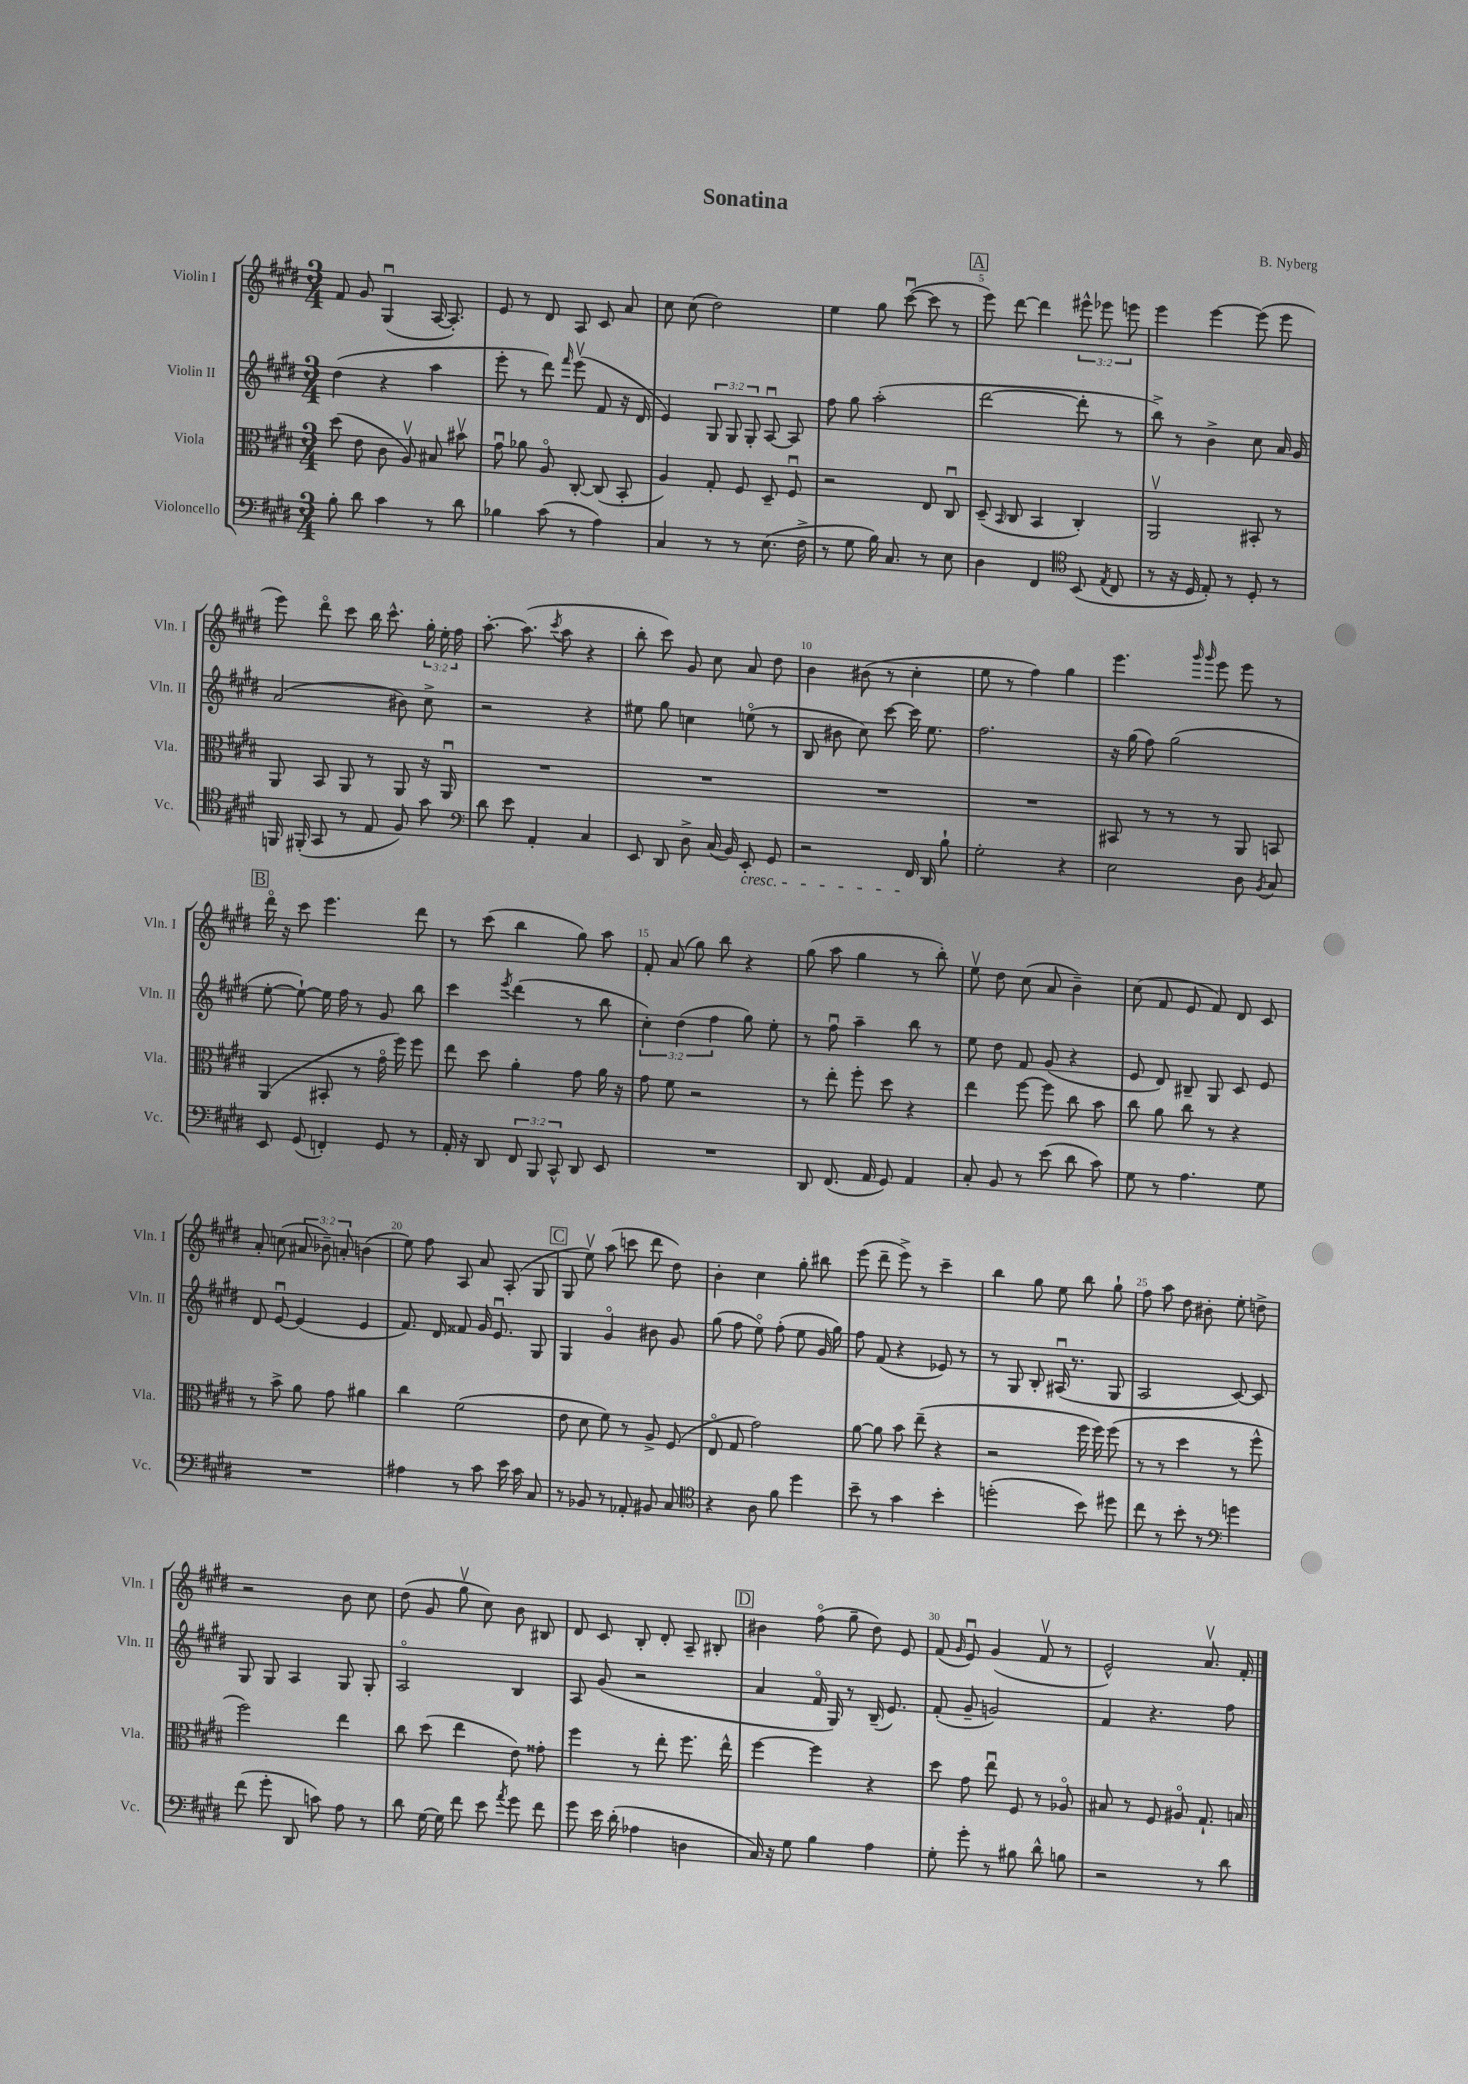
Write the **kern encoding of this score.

**kern	**kern	**kern	**kern
*staff4	*staff3	*staff2	*staff1
*clefF4	*clefC3	*clefG2	*clefG2
*k[f#c#g#d#]	*k[f#c#g#d#]	*k[f#c#g#d#]	*k[f#c#g#d#]
*M3/4	*M3/4	*M3/4	*M3/4
8B'\	(8dd#\	(4dd#\	8f#/
8d#\	8e\	.	8g#/
4c#\	8c#\	4r	(4G#u/
.	8Av/)	.	.
8r	8B#/	4aa\	[16A/
.	.	.	8.A'/])
8d#\	8b#v\	.	.
=	=	=	=
4B-\	8g#u\	8eee'\	8e/
.	8a-\	8r	8r
(8c#\	8Ao/	8ddd#\)	8d#/
.	.	16qqfff#/	.
8r	[8C#'/	(8eeev\	8A/
4A\)	(8C#/]	8f#/	8c#/
.	8BB'/	16r	8a/
.	.	16d#/	.
=	=	=	=
4C#/	4A/)	4e/)	8cc#\
.	.	.	(8cc#\
8r	8G#'/	12G#/	2dd#\)
.	.	12G#/	.
8r	8F#/	.	.
.	.	12G#'/	.
(8.E\	8D#~/	[8Au/	.
.	8F#u/	8A/]	.
16F#^\	.	.	.
=	=	=	=
8r	2r	8ff#\	4ee\
8G#\	.	8gg#\	.
16B\)	.	(2aa'\	8gg#\
8.C#/	.	.	.
.	.	.	([8ccc#u\
8r	8E/	.	8ccc#\]
8E\	8C#u/	.	8r
=	=	=	=
4D#\	(8D#~/	[2ddd#\	8eee\)
.	16qqBB/	.	.
.	8C#/	.	[8ddd#\
4FF#/	4BB/	.	4ddd#\]
*clefC4	*	*	*
(8BB/	4C#'/)	8ddd#'\]	12eee#^^\
.	.	.	12eee-\
8qE/	.	.	.
8C#/	.	8r	.
.	.	.	12eee\
=	=	=	=
8r	2AAv/	8bb^\)	4eee\
16r	.	8r	.
16D#/	.	.	.
8E'/)	.	4b^\	[4eee\
8r	.	.	.
8D#'/	8BB#'/	8cc#\	(8eee\]
8r	8r	16a/	8eee\
.	.	16g#/	.
=	=	=	=
16FF/	8AA/	(2a/	8eee\)
(16FF#'/	.	.	.
8GG#/	8BB/	.	8ddd#o\
8r	8AA/	.	8ccc#\
8E/	8r	.	16bb\
.	.	.	8.ccc#^^\
8F#/)	8AA/	8b#\)	.
8g#\	16r	8cc#^\	24gg#'\
.	.	.	24ee'\
.	16AAu/	.	.
.	.	.	24ff#\
=	=	=	=
*clefF4	*	*	*
8d#\	2.r	2r	[8.aa'\
8e\	.	.	.
.	.	.	(8.aa\]
4AA'/	.	.	.
.	.	.	8qccc#/
.	.	.	8aa\
4C#/	.	4r	4r
=	=	=	=
8EE/	2.r	8ee#\	8bb'\
8DD#/	.	8gg#\	8ccc#\)
8D#^\	.	4cc\	8g#/
(16C#/	.	.	8cc#\
16BB/)	.	.	.
8EE'/	.	(8eeo\	8a/
8GG#/	.	8r	8dd#\
=	=	=	=
2r	2.r	8B/	4b\
.	.	8b#\	.
.	.	8cc#\)	(8b#\
.	.	[8ccc#\	8r
16FF#/	.	16ccc#\]	4cc#'\
16DD#/	.	8.ee\	.
8B`\	.	.	.
=	=	=	=
2G#'\	2.r	2.ff#\	8ee\
.	.	.	8r
.	.	.	4ff#\)
4r	.	.	4gg#\
=	=	=	=
2E\	8BB#/	16r	4.eee\
.	.	(16gg#\	.
.	8r	8ff#\)	.
.	8r	(2gg#\	.
.	.	.	16qqggg#/
.	.	.	16qqggg#/
.	8r	.	8eee\
8D#\	8AA/	.	8eee\
8qBB/	.	.	.
8C#/	8BB/	.	8r
=	=	=	=
8EE/	(4AA/	[8ee'\	16ddd#o\
.	.	.	16r
(8GG#/	.	8ee`\_)	8ccc#\
4FF'/)	8BB#'/	16ee\]	4.eee\
.	.	16ff#\	.
.	8r	8r	.
8GG#/	16g#o\	8g#/	.
.	16ff#\)	.	.
8r	8ff#\	8bb\	8ddd#\
=	=	=	=
16AA'/	8ee\	4ccc#\	8r
16r	.	.	.
8DD#/	8dd#\	.	(8ccc#\
.	.	8qeee/	.
12FF#/	4a'\	(4ddd#\	4bb\
12BBB/	.	.	.
12CC#^^/	.	.	.
8DD#/	8g#\	8r	8gg#\)
8EE/	16a\	8bb\	8aa\
.	16r	.	.
=	=	=	=
2.r	8g#\	6cc#'\)	8f#'/
.	8f#\	.	(8a/
.	.	(6dd#\	.
.	2r	.	8gg#\)
.	.	6ff#\	.
.	.	.	8bb\
.	.	8gg#\)	4r
.	.	8ee'\	.
=	=	=	=
8DD#/	8r	8r	(8gg#\
(8.FF#/	8ee'\	8ff#u\	8aa\
.	8ff#'\	4aa~\	4gg#\
16AA/	.	.	.
8GG#/)	8dd#\	.	.
4AA/	4r	8bb\	8r
.	.	8r	8bb'\)
=	=	=	=
8C#'/	4ee\	8ee\	8eev\
8BB/	.	8dd#\	8dd#\
8r	[8ff#\	8f#/	(8cc#\
(8e\	8ff#\]	(8g#/	8a/
8d#\	8cc#\	4r	4b~\)
8c#\)	8b\	.	.
=	=	=	=
8G#\	8cc#\	8e/	(8cc#\
8r	8a\	8d#/)	8f#/
4.A\	8cc#\	8B#~/	8e/
.	8r	8G#/	8f#/)
.	4r	8c#/	8d#/
8G#\	.	8e/	8c#/
=	=	=	=
2.r	8r	8d#/	8a'/
.	8b^\	[8eu/	(8cc\
.	8a\	(4e/]	12a#/
.	.	.	12b-~\)
.	8g#\	.	.
.	.	.	12a'/
.	4a#\	4e/	(4b\
=	=	=	=
4A#\	4cc#\	8.f#/)	8ee\)
.	.	.	8ff#\
.	.	16d#/	.
8r	(2f#\	8f##/	8A/
8c#\	.	16g#/	8a/
.	.	8.eu/	.
16e\	.	.	(8A'/
16c#\	.	.	.
8C#/	.	8G#/	8G#/
=	=	=	=
8r	8e\	4G#/	8G#/
8BB-/	8d#\	.	8eev\)
8r	8f#\)	4g#o/	(8aa\
8AA-'/	8r	.	8ccc\
8BB#/	8A^/	8b#\	8ddd#\
8C#/	(8F#/	8g#/	8dd#\)
=	=	=	=
*clefC4	*	*	*
4r	8Eo/	(8gg#\	4b'\
.	8G#/	8ff#\	.
8A\	2g#\)	8eeo\)	4cc#\
8f#\	.	(8ff#'\	.
4dd#\	.	8ee\	8gg#'\
.	.	16g#/	8bb#\
.	.	16gg#\)	.
=	=	=	=
8b~\	[8a\	8ff#\	(8eee\
8r	8a\]	(8f#/	8ddd#~\
4g#\	8b\	4r	8eee^\)
.	(8ee~\	.	8r
4b'\	4r	8e-/)	4ccc#~\
.	.	8r	.
=	=	=	=
(2dd'\	2r	8r	4bb\
.	.	8G#/	.
.	.	8B'/	8gg#\
.	.	(16A#u/	8ee\
.	.	8.r	.
8b\)	16ff#\	.	8bb\
.	16ff#\)	.	.
8dd#\	(8ff#\	8G#/	8gg#`\
=	=	=	=
8cc#\	8r	2A/	8ff#\
8r	8r	.	8aa\
8b'\	4dd#\	.	8dd#\
8r	.	.	8b#'\
*clefF4	*	*	*
4g\	8r	[8c#/)	8ee'\
.	8ff#^^\	8c#/]	8dd^\
=	=	=	=
(8f#\	2ff#\)	8G#/	2r
8g#'\	.	8G#/	.
8DD#/	.	4A/	.
8c\)	.	.	.
8A\	4ee\	8G#/	8b\
8r	.	8G#'/	8cc#\
=	=	=	=
8d#\	8cc#\	2Ao/	(8dd#\
[16G#\	(8dd#\	.	8g#/
16G#\]	.	.	.
8f#\	4ee\	.	8gg#v\
8e\	.	.	8cc#\)
8qa/	.	.	.
8g#\	8e\)	4B/	8b\
8f#\	8g##'\	.	8B#/
=	=	=	=
8g#\	4ff#\	8A/	8d#/
16e\	.	(8g#/	8c#/
(16d#'\	.	.	.
4A-\	8r	2r	8B'/
.	8ee'\	.	8d#'/
4D\	8.ff#\	.	8A~/
.	.	.	8B#'/
.	16ee^^\	.	.
=	=	=	=
16C#/)	[4ff#\	4a/	4b#\
16r	.	.	.
8G#\	.	.	.
4B\	4ff#\]	16f#o/	(8ff#o\
.	.	16G#/)	.
.	.	8r	8gg#~\
4A\	4r	(16B~/	8dd#\)
.	.	8.e/)	.
.	.	.	8e/
=	=	=	=
8G#'\	8dd#\	(8f#'/	(8f#/
.	.	.	16qqg#/
8g#'\	8g#\	8g#~/	8eu/)
8r	8eeu\	2g/)	(4g#/
8B#\	8F#/	.	.
8d#^^\	8r	.	8f#v/
8B\	8A-o/	.	8r
=	=	=	=
2r	8B#/	4f#/	2e^^/)
.	8r	.	.
.	8F#/	4.r	.
.	8A#o/	.	.
8r	8.G#`/	.	8.av/
8d#\	.	8ff#\	.
.	16B/	.	16f#'/
==	==	==	==
*-	*-	*-	*-
